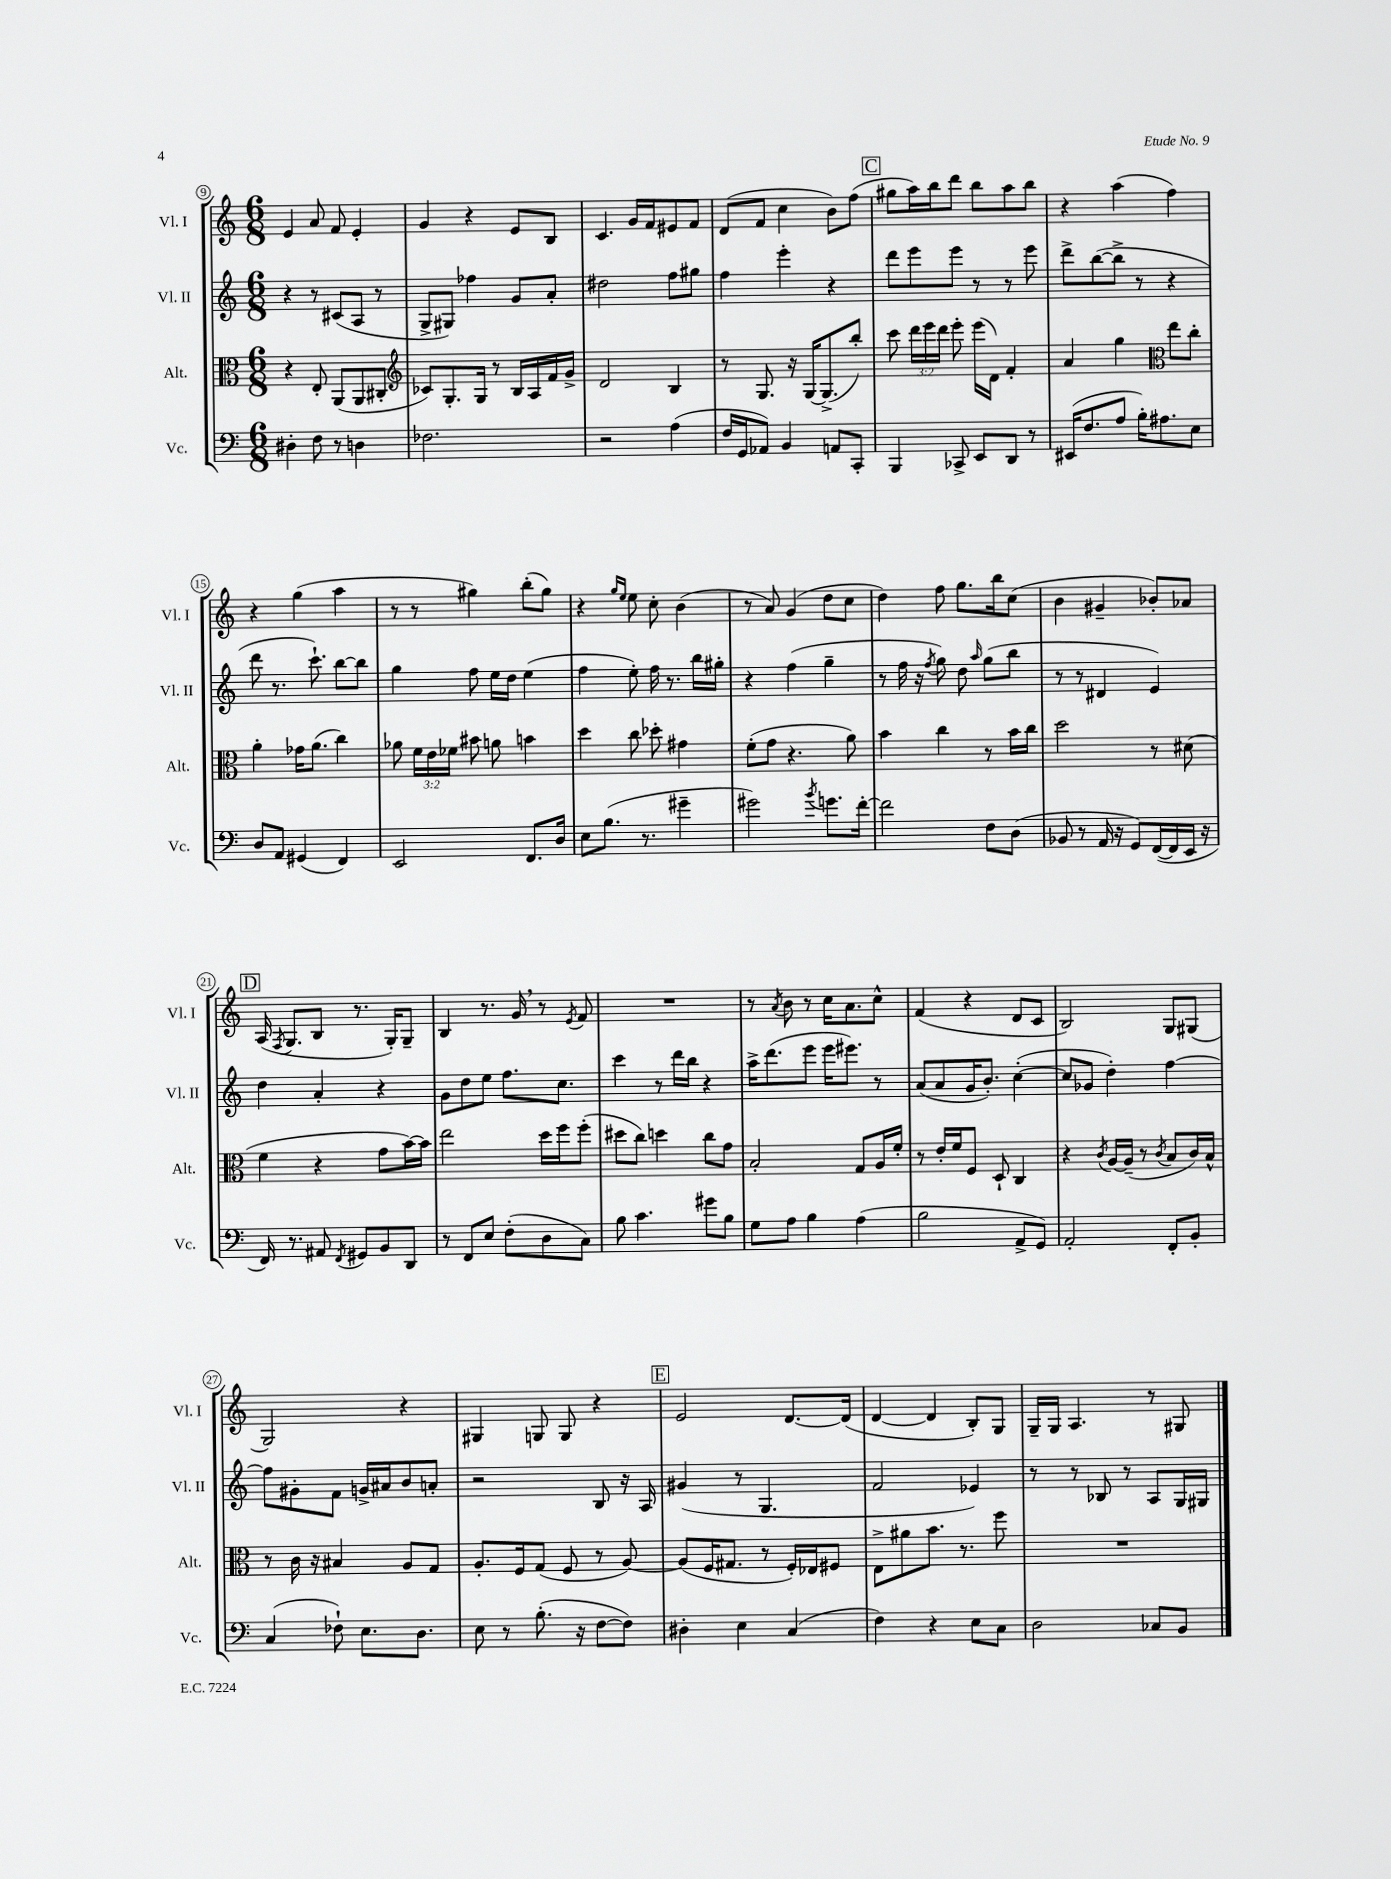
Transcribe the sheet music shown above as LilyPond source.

<<
\new StaffGroup <<
\new Staff = "s0" \with { instrumentName = "Vl. I" shortInstrumentName = "Vl. I" } {
    \clef treble \key c \major \numericTimeSignature \time 6/8
    \autoBeamOff e'4 a'8 f'8 e'4-. |
    g'4 r4 e'8[ b8] |
    c'4. g'16[ f'16 eis'8 f'8] |
    d'8[( f'8] c''4 b'8[) f''8]( |
    \mark \markup { \box "C" } gis''8[ a''16) b''16 d'''8] b''8[ a''8 b''8] |
    r4 a''4( f''4) |
    r4 g''4( a''4 |
    r8 r8 gis''4) b''8[-.( gis''8]) |
    r4 \grace { g''16[ e''16] } e''8 c''8-. b'4( |
    r8 a'8) g'4( d''8[ c''8] |
    d''4) f''8 g''8.[ b''16 c''8]( |
    b'4 gis'4-- bes'8[-.) aes'8] |
    \mark \markup { \box "D" } a16( \acciaccatura { f8 } g8.[ b8] r8. g16[-.) g8]-- |
    b4 r8. g'16 \breathe r8 \acciaccatura { e'8 } f'8 |
    R2. |
    r8 \acciaccatura { a'8 } b'8 r8 c''16[ a'8. c''8]-^ |
    f'4( r4 d'8[ c'8] |
    b2) g8[ gis8]( |
    g2) r4 |
    gis4 g8 g8 r4 |
    \mark \markup { \box "E" } e'2 d'8.[~ d'16]( |
    d'4~ d'4 b8[-.) g8] |
    g16[-- g16] a4. r8 gis8 \bar "|." |
}
\new Staff = "s1" \with { instrumentName = "Vl. II" shortInstrumentName = "Vl. II" } {
    \clef treble \key c \major \numericTimeSignature \time 6/8
    \autoBeamOff r4 r8 cis'8[( a8] r8 |
    g8[-> gis8]) fes''4 g'8[ a'8]-. |
    dis''2 f''8[ gis''8] |
    f''4 e'''4-. r4 |
    \mark \markup { \box "C" } d'''8[ e'''8 e'''8] r8 r8 e'''8 |
    d'''8[-> b''8~( b''8]-> r8 r4 |
    d'''8 r8. c'''8.-!) b''8[~ b''8] |
    g''4 f''8 e''16[ d''16] e''4( |
    f''4 e''8-.) f''16 r8. b''16[ gis''16]-. |
    r4 f''4( g''4-- |
    r8 f''16 r16 \acciaccatura { f''8 } g''8) d''8 \grace { a''16 } g''8[( b''8] |
    r8 r8 dis'4 e'4) |
    \mark \markup { \box "D" } d''4 a'4-. r4 |
    g'8[ d''8 e''8] f''8.[ c''8.] |
    c'''4 r8 d'''16[ b''16] r4 |
    a''16[-> d'''8.( e'''8] e'''16[ eis'''8.]) r8 |
    a'8[( a'8 g'16 b'8.]-.) c''4~-.( |
    c''8[ ges'8] d''4-.) f''4~ |
    f''8[ gis'8-. f'8] g'16[-> ais'16 b'8 a'8]-. |
    r2 b8 r16 a16 |
    \mark \markup { \box "E" } gis'4( r8 g4. |
    f'2 ees'4) |
    r8 r8 bes8 r8 a8[ g16 gis16] \bar "|." |
}
\new Staff = "s2" \with { instrumentName = "Alt." shortInstrumentName = "Alt." } {
    \clef alto \key c \major \numericTimeSignature \time 6/8 \override Staff.TupletNumber.text = #tuplet-number::calc-fraction-text
    \autoBeamOff r4 e8-. a,8[( a,8 cis8]-. |
    \clef treble ces'8[) g8.-. g16] r8 b16[ a16 f'16 g'16]-> |
    d'2 b4 |
    r8 g8. r16 g16[~ g8.->( b''8]-.) |
    \mark \markup { \box "C" } c'''8 \tuplet 3/2 { d'''16[ e'''16 d'''16] } e'''8-. e'''16[( d'16]) f'4-. |
    a'4 g''4 \clef alto e''8[ c''8]-. |
    a'4-. ges'16[ a'8.]( c''4) |
    aes'8 \tuplet 3/2 { f'16[ e'16 fes'16] } bis'8 a'8 b'4 |
    d''4 c''8 des''8-. gis'4 |
    f'8[-.( g'8] r4. a'8) |
    b'4 c''4 r8 b'16[ c''16] |
    d''2 r8 dis'8( |
    \mark \markup { \box "D" } f'4 r4 g'8[ b'16~) b'16] |
    e''2 d''16[ f''16 f''8]-.( |
    dis''8[ c''8]) d''4 c''8[ g'8] |
    b2-. g8[ a16 f'16]-. |
    r8 e'16[-. f'16 f8] d8-! c4 |
    r4 \acciaccatura { c'8 } a16[~ a16]--( r8 \acciaccatura { c'8 } b8[ c'16) b16]-^ |
    r8 c'16 r16 bis4 a8[ g8] |
    a8.[-. f16 g8]( f8 r8 a8~) |
    \mark \markup { \box "E" } a8[( f16 gis8.] r8 f16[-.) ees16 fis8] |
    e8[-> ais'8 b'8.] r8. f''8 |
    R2. \bar "|." |
}
\new Staff = "s3" \with { instrumentName = "Vc." shortInstrumentName = "Vc." } {
    \clef bass \key c \major \numericTimeSignature \time 6/8
    \autoBeamOff dis4-. f8 r8 d4 |
    fes2. |
    r2 a4( |
    f16[ g,16 aes,8]) b,4 a,8[ c,8]-. |
    \mark \markup { \box "C" } b,,4 ces,8-> e,8[ d,8] r8 |
    eis,16[( f8. a8] b16[-.) ais8. e8] |
    d8[ a,8] gis,4( f,4) |
    e,2 f,8.[ d16] |
    e8[ b8.]( r8. gis'4-- |
    gis'2) \acciaccatura { b'8 } g'8.[ f'16]~-. |
    f'2 f8[ d8]( |
    bes,8 r8 a,16 r16 g,8[) f,16~( f,16 e,16] r16 |
    \mark \markup { \box "D" } f,16) r8. ais,8 \acciaccatura { f,8 } gis,8[ b,8 d,8] |
    r8 f,8[ e8] f8[-.( d8 c8]) |
    b8 c'4. gis'8[ b8] |
    g8[ a8] b4 a4( |
    b2 a,8[-> g,8]) |
    a,2-. f,8[-. b,8]-. |
    c4( fes8-!) e8.[ d8.] |
    e8 r8 b8.-.( r16 f8[~ f8]) |
    \mark \markup { \box "E" } dis4-. e4 c4( |
    f4) r4 e8[ c8] |
    d2 ces8[ b,8] \bar "|." |
}
>>
>>
\layout { \context { \Score currentBarNumber = #9 \override BarNumber.stencil = #(make-stencil-circler 0.1 0.3 ly:text-interface::print) } }
